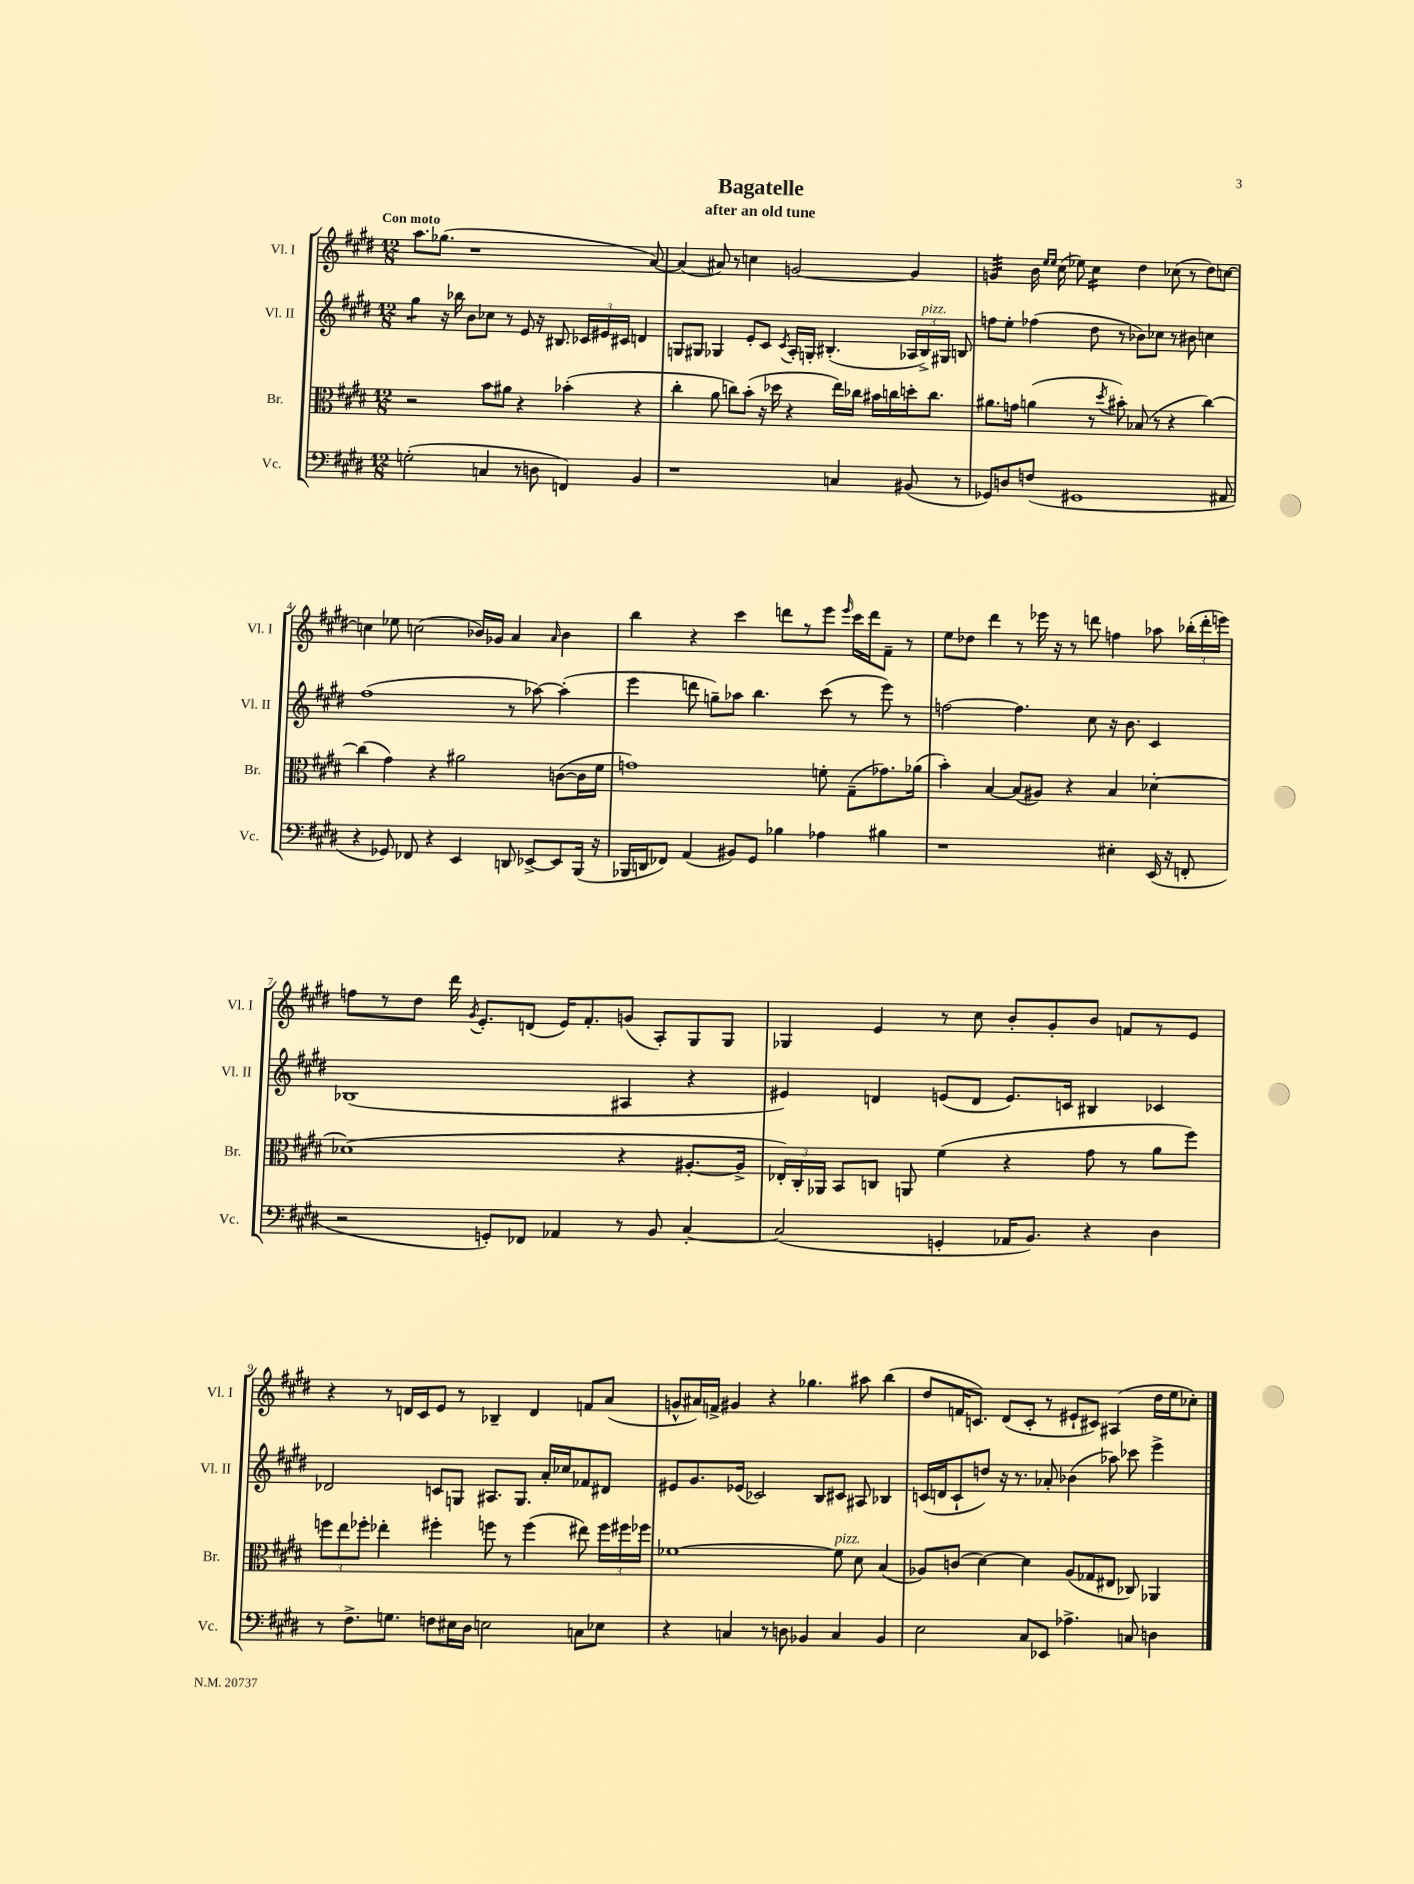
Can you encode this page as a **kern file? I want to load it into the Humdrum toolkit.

**kern	**kern	**kern	**kern
*staff4	*staff3	*staff2	*staff1
*clefF4	*clefC3	*clefG2	*clefG2
*k[f#c#g#d#]	*k[f#c#g#d#]	*k[f#c#g#d#]	*k[f#c#g#d#]
*M12/8	*M12/8	*M12/8	*M12/8
(2G'	2r	4gg#	8.aa
.	.	.	(8.gg-
.	.	16r	.
.	.	16bb-	.
.	.	8b	1r
4C	8b	8cc-	.
.	8a#	8r	.
8r	4r	8e	.
8D	.	16r	.
.	.	8.B#	.
4FF)	(4b-'	.	.
.	.	24c-	.
.	.	24e#	.
.	.	24c#	.
4BB	4r	4d	.
.	.	.	[8a)
=	=	=	=
1r	4cc#'	8G	(4a]
.	.	8G#	.
.	8a	4G-	8a#)
.	8cc)	.	8r
.	(8b'	8e'	4cc
.	16r	8c#	.
.	16dd-	.	.
.	.	8qc#	.
.	4r	16A'	[2g
.	.	16G'	.
.	.	(4.B#'	.
4C	16ee)	.	.
.	16cc-	.	.
.	16b#	.	.
.	16cc	.	.
(8BB#	16dd'	24A-	4g]
.	.	24B#^)	.
.	8.cc	.	.
.	.	24G#	.
8r	.	8B	.
=	=	=	=
8GG-)	8.a#	8ff	4g
8D	.	8ee'	.
.	16g	.	.
(8F	(4a	(4ff-	16b
.	.	.	16qqee
.	.	.	16qqee
.	.	.	(16cc#
1GG#	.	.	8ee-)
.	8r	8dd#	4cc#
.	8qdd#	.	.
.	8b#')	8r	.
.	(8B-	8b-)	4dd#
.	8r	8cc-	.
.	4r	8r	(8cc-
.	.	8b#	8r
.	[4cc#)	4cc	8dd#)
8AA#	.	.	[8cc
=	=	=	=
4r	(4cc#]	(1ff#	4cc]
8GG-)	4g#)	.	8ee-
8FF-	.	.	(2cc
4r	4r	.	.
4EE	2a#	.	.
.	.	.	16b-)
.	.	.	16g-
8DD	.	8r	4a
[8EE-^	.	[8aa-)	.
.	.	.	16qqa
8EE-]	([8c	(4aa-']	4b-
(16BBB	16c]	.	.
16r	16f#	.	.
=	=	=	=
16BBB-	1g)	4eee	4bb
16DD	.	.	.
8FF-)	.	.	.
(4AA	.	8ddd	4r
.	.	8gg~)	.
8BB#)	.	8aa-	4ccc#
8GG#	.	4.bb	.
4B-	.	.	8ddd
.	.	.	8r
4A-	8f'	(8ccc#	8eee
.	.	.	16qqeee
.	(8G#~	8r	16ccc#
.	.	.	16ddd
4B#	8.g-)	8eee)	8f#~
.	.	8r	8r
.	(16a-	.	.
=	=	=	=
1r	4b')	[2ff	8ee
.	.	.	8dd-
.	[4B	.	4ddd#
.	(8B]	4.ff]	8r
.	8A#)	.	16eee-
.	.	.	16r
.	4r	.	8r
.	.	8cc#	8ddd
4E#'	4B	16r	4ff
.	.	8.b	.
(16EE	[4d-'	4c#	8aa-
16r	.	.	.
8FF'	.	.	(24bb-'
.	.	.	24ddd'
.	.	.	24eee)
=	=	=	=
2r	(1d-]	(1B-	8ff
.	.	.	8r
.	.	.	8dd#
.	.	.	16ddd#
.	.	.	8qg#
.	.	.	8.e'
8GG')	.	.	.
8FF-	.	.	(8d
4AA-	.	.	16e)
.	.	.	8.f#'
8r	4r	4A#	(8g
8BB	.	.	8A')
[4C#'	[8.A#'	4r	8G#
.	.	.	8G#
.	16A#^]	.	.
=	=	=	=
(2C#]	24E-')	4e#)	4G-
.	24C#'	.	.
.	24AA-	.	.
.	8BB	.	.
.	8C	4d	4e
.	8AA	.	.
4GG'	(4f#	(8e	8r
.	.	8d	8cc#
16AA-	4r	8.e)	8b'
8.BB)	.	.	.
.	.	.	8g#'
.	.	16c	.
4r	8g#	4B#	8b
.	8r	.	8f
4D#	8a	4c-	8r
.	8ff#)	.	8e
=	=	=	=
8r	12ff	2d-	4r
.	12ee	.	.
8.F#^	.	.	.
.	12ff-'	.	.
.	4ee-'	.	8r
8.G	.	.	.
.	.	.	16d
.	.	.	16c#
8F	4ff#'	8c	8e
16E#	.	8G	8r
16D#	.	.	.
2E	8ff	8.A#	4B-~
.	8r	.	.
.	.	8.G	.
.	(4ff	.	4d
.	.	16a'	.
.	.	16cc-	.
8C	8ee#)	8f-	8f
8E-	24ff	8d#	(8a
.	24ff#	.	.
.	24ff-	.	.
=	=	=	=
4r	[1f-	8e#	8g^^
.	.	8.g#	16a#)
.	.	.	16f^
4C	.	.	4g#
.	.	(16e-	.
.	.	2c-)	.
8r	.	.	4r
8D	.	.	.
4BB-	.	.	4.gg-
.	.	8B	.
4C	8f-]	8c#	.
.	8d#	8A#	8aa#
4BB-	(4B	4B-	(4bb
=	=	=	=
2E	8A-)	(16c	8dd#
.	.	16d	.
.	(8c	8c`	16f
.	.	.	8.c)
.	[4d#)	8dd)	.
.	.	16r	(8d#
.	.	8.r	.
8C#	4d#]	.	8c'
8EE-	.	8a-'	8r
4.A-^	(8A-	(4b-	8e#`
.	8G-	.	8c#)
.	8E#	8aa-)	(4A#
8C	8C-)	8ccc-	.
4D	4AA-	4eee^	16dd#
.	.	.	16ee
.	.	.	8cc-')
==	==	==	==
*-	*-	*-	*-
